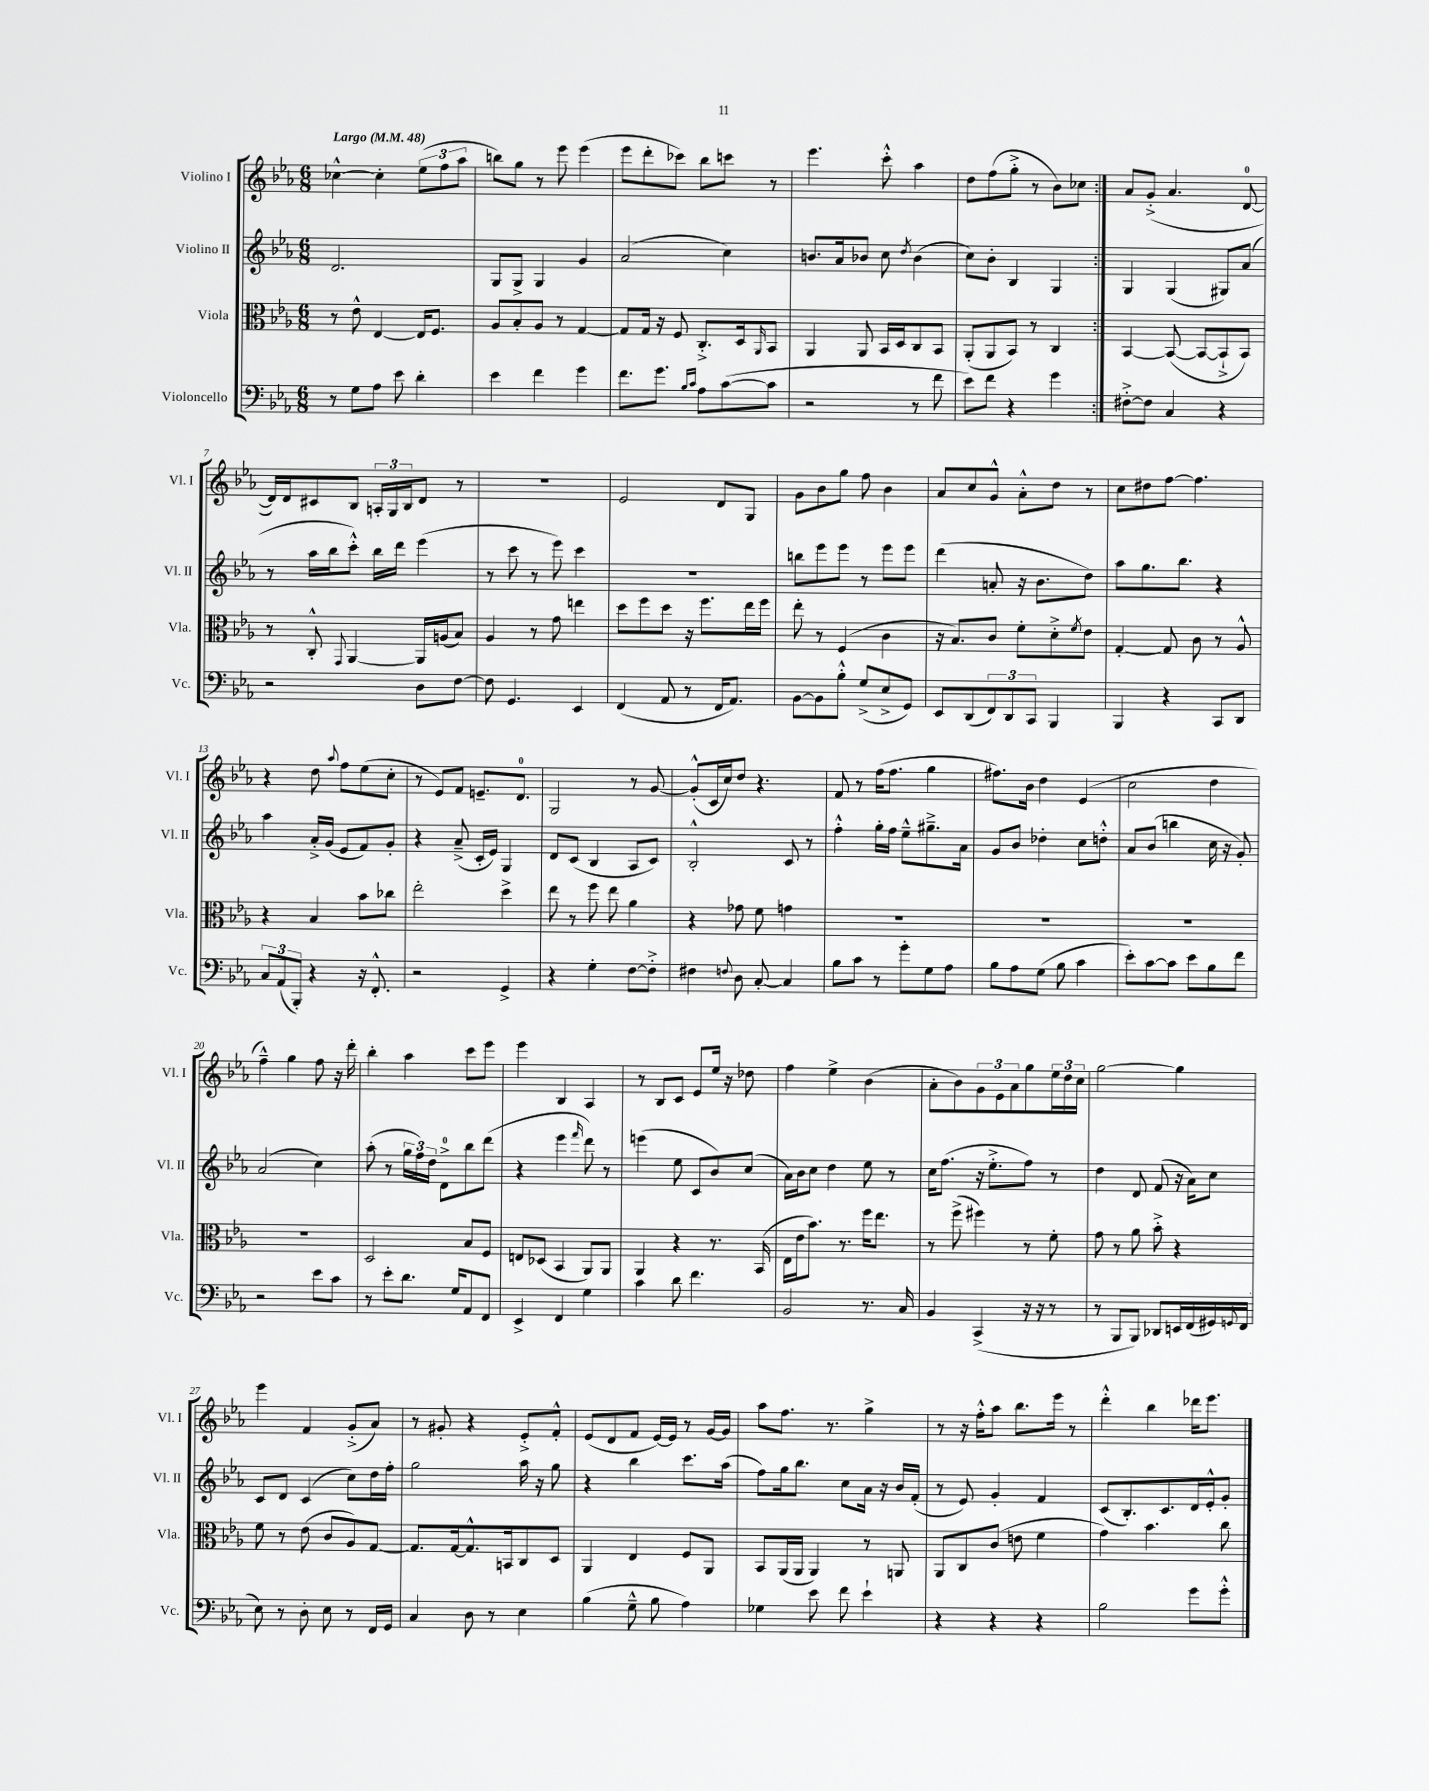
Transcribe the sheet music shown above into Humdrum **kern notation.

**kern	**kern	**kern	**kern
*staff4	*staff3	*staff2	*staff1
*clefF4	*clefC3	*clefG2	*clefG2
*k[b-e-a-]	*k[b-e-a-]	*k[b-e-a-]	*k[b-e-a-]
*M6/8	*M6/8	*M6/8	*M6/8
*MM48	*MM48	*MM48	*MM48
8r	8r	2.d	[4cc-^^
8G	8e-^^	.	.
8A-	[4E-	.	4cc-']
8e-	.	.	.
4d'	16E-]	.	(12ee-
.	8.F	.	.
.	.	.	12ff
.	.	.	12aa-
=	=	=	=
4e-	8A-	8G	8bb)
.	8B-'	8G^	8gg
4f	8A-	4G	8r
.	8r	.	8eee-
4g	[4G	4g	(4eee-
=	=	=	=
8.f	8G]	(2a-	8eee-
.	16G	.	8ddd'
8.g	16r	.	.
.	8F	.	8ccc-)
16qqB-	.	.	.
16qqc	.	.	.
8A-	8.C'^	.	8bb-
([8c	.	4cc)	8ccc
.	16D	.	.
.	16qqAA-	.	.
8c]	8BB-	.	8r
=	=	=	=
2r	4AA-	8.b	4.eee-
.	.	16a-	.
.	8AA-	8b-	.
.	16BB-	8cc	8ccc'^^
.	16D	.	.
.	.	8qdd	.
8r	8C	(4b-	4aa-
8f	8BB-	.	.
=	=	=	=
8e-)	(8AA-'	8cc)	8dd
8f	8AA-	8b-'	(8ff
4r	8BB-)	4B-	8gg'^
.	8r	.	8r
4g	4C	4G	8b-)
.	.	.	8cc-
=:|!	=:|!	=:|!	=:|!
[8F#'^	[4BB-	4G	8a-
8F#]	.	.	(8g'^
4C	(8BB-_	(4G	4.a-
.	8BB-_	.	.
4r	8BB-`^]	8G#)	.
.	8BB-)	(8a-	[8d
=	=	=	=
2r	8r	8r	16d])
.	.	.	16d
.	8C'^^	16aa-	8c#
.	.	16bb-	.
.	8qqGG	.	.
.	[4AA-	8ccc'^^)	8B-
.	.	16bb-	24A'
.	.	.	24G
.	.	16ddd	.
.	.	.	24B-
8D	16AA-]	(4eee-	8d
.	(16A	.	.
[8F	8B-)	.	8r
=	=	=	=
8F]	4A-	8r	2.r
4.GG	.	8ccc	.
.	8r	8r	.
.	8g	8eee-)	.
4EE-	4ee	4ccc	.
=	=	=	=
(4FF	8dd	2.r	2e-
.	8ff	.	.
8AA-	8dd	.	.
8r	16r	.	.
.	8.ff	.	.
16FF	.	.	8d
8.AA-)	.	.	.
.	16ee-	.	8G
.	16ff	.	.
=	=	=	=
[8BB-	8ee-'	8bb	8g
8BB-]	8r	8eee-	8b-
8B-'^^	(4F	8eee-	8gg
(8G^	.	8r	8ff
8E-^	4c	8eee-	4b-
8GG)	.	8eee-	.
=	=	=	=
8EE-	16r	(4ddd	8a-
.	8.B-)	.	.
(8DD	.	.	8cc
12FF)	8c	8a'	8g^^
12DD	.	.	.
.	8f'	16r	8a-'^^
12CC	.	.	.
.	.	8.b-	.
4BBB-	8d'^	.	8dd
.	8qf	.	.
.	8e-	8dd)	8r
=	=	=	=
4BBB-	[4G'	8aa-	8cc
.	.	8.gg	8dd#
4r	8G]	.	[8ff
.	.	8.bb-	.
.	8c	.	4.ff]
8CC	8r	4r	.
8DD	8A-^^	.	.
=	=	=	=
12C	4r	4aa-	4r
(12AA-	.	.	.
12BBB-')	.	.	.
4r	4B-	16a-'^	8dd
.	.	(16g	.
.	.	.	8qqaa-
.	.	8e-	8ff
16r	8b-	8f)	(8ee-
8.FF'^^	.	.	.
.	8cc-	8g'	8cc'
=	=	=	=
2r	2ee-'	4r	8r
.	.	.	8e-)
.	.	(8a-~^	8f
.	.	16c'	8.e~
.	.	16e-)	.
4GG^	4dd^	4G	.
.	.	.	8.d
=	=	=	=
4r	8ee-	8d	2G
.	8r	(8c	.
4G'	8ff	4B-	.
.	8ee-	.	.
[8F	4a-	8A-	8r
8F'^]	.	8c)	[8g
=	=	=	=
4F#	4r	2B-'^^	(8g'^^]
.	.	.	16c
.	.	.	16cc)
8qqF	.	.	.
8D	8g-	.	8dd
[8C'	8f	.	4.r
4C]	4g	8c	.
.	.	8r	.
=	=	=	=
8B-	2.r	4ff'^^	8f
8c	.	.	8r
8r	.	16gg'	(16ff
.	.	16ff	8.ff
8g'	.	8ee-~^^	.
8G	.	8.gg#~^	4gg
8A-	.	.	.
.	.	16a-	.
=	=	=	=
8B-	2.r	8g	8.ff#)
8A-	.	8b-	.
.	.	.	16b-
(8G	.	4dd-'	4dd
8B-	.	.	.
4c	.	8cc	(4e-
.	.	8dd'^^	.
=	=	=	=
8e-')	2.r	8a-	2cc
[8c	.	(8b-	.
8c]	.	4bb	.
8e-	.	.	.
8B-	.	16cc	4dd
.	.	16r	.
8f	.	8g')	.
=	=	=	=
2r	2.r	(2a-	4ff~^^)
.	.	.	4gg
8e-	.	4cc)	8ff
8c	.	.	16r
.	.	.	16ddd'
=	=	=	=
8r	2D	(8aa-'	4bb-'
8e-'	.	8r	.
8.d	.	24gg	4aa-
.	.	24ff)	.
.	.	24dd	.
.	.	8d^	.
16G	.	.	.
8AA-	8B-	8bb-	8ccc
8FF	8F	(8ddd	8eee-
=	=	=	=
4EE-^	8E	4r	4eee-
.	(8D-	.	.
4FF	4BB-	4eee-	4B-
.	.	16qqfff	.
4G	8AA-)	8ddd)	4A-
.	8AA-	8r	.
=	=	=	=
4c	4AA-	(4eee	8r
.	.	.	8B-
8d	4r	8ee-	8c
4.f	.	8c	8e-
.	8.r	8b-)	16ee-
.	.	.	16r
.	.	(8cc	8dd-
.	(16BB-	.	.
=	=	=	=
2BB-	16E-	16a-)	4ff
.	16e-	16b-	.
.	8.b-)	8cc	.
.	.	4dd	4ee-^
.	8.r	.	.
8.r	16ff	8ee-	(4b-
.	8.ee-	.	.
.	.	8r	.
16C	.	.	.
=	=	=	=
4BB-	8r	16cc	8a-'
.	.	(8.ff	.
.	(8ff^	.	8b-)
(4CC^	4ff#)	16r	12g
.	.	8.ee-'^	.
.	.	.	12e-
.	.	.	12a-
16r	8r	8ff)	8gg
16r	.	.	.
8r	8f'	8r	24ee-
.	.	.	24dd
.	.	.	24cc
=	=	=	=
8r	8g	4dd	[2gg
8BBB-	8r	.	.
8BBB-)	8a-	8d	.
8DD-	8b-'^	(8f	.
16EE	4r	16r	4gg]
(16FF	.	16a-)	.
16GG#)	.	8cc	.
8qqGG	.	.	.
(16FF	.	.	.
=	=	=	=
8E-)	8f	8c	4eee-
8r	8r	8d	.
8D'	(8e-	(4c	4f
8E-	8c	.	.
8r	8A-)	8cc)	(8g'^
16FF	[8G	16dd	8a-)
16GG	.	16ff'	.
=	=	=	=
4C	8.G]	2gg	8r
.	.	.	8g#'
.	[16G	.	.
8D	8.G^^]	.	4r
8r	.	.	.
.	16BB	.	.
4E-	8C	16aa-	8e-'^
.	.	16r	.
.	8D	8gg	8f'^^
=	=	=	=
(4B-	4AA-	4r	(8e-
.	.	.	8d
8G~^^	4E-	4bb-	8f
8B-	.	.	[16e-)
.	.	.	16e-]
4A-)	8F	8.ccc	8r
.	8AA-	.	[16g
.	.	(16aa-	16g]
=	=	=	=
4G-	8BB-	8ff)	8aa-
.	(16AA-	16gg	8.ff
.	16AA-	8.bb-	.
8e-	4AA-)	.	.
.	.	.	8.r
8f	.	8cc	.
4e-`	8r	16a-	4gg^
.	.	16r	.
.	8AA	16b-	.
.	.	(16f'	.
=	=	=	=
4r	8AA-	8r	8r
.	8C	8e-)	16r
.	.	.	16ff'^^
4r	(8c	4g'	8aa-
.	8e	.	8.bb-
4r	4f	4f	.
.	.	.	16eee-
.	.	.	8r
=	=	=	=
2B-	4g)	(8c	4ddd'^^
.	.	8.B-')	.
.	4.b-	.	4bb-
.	.	8.c	.
8g	.	16d	16ddd-
.	.	16e-'^^	8.eee-
8g'^^	8cc	8g'	.
==	==	==	==
*-	*-	*-	*-
